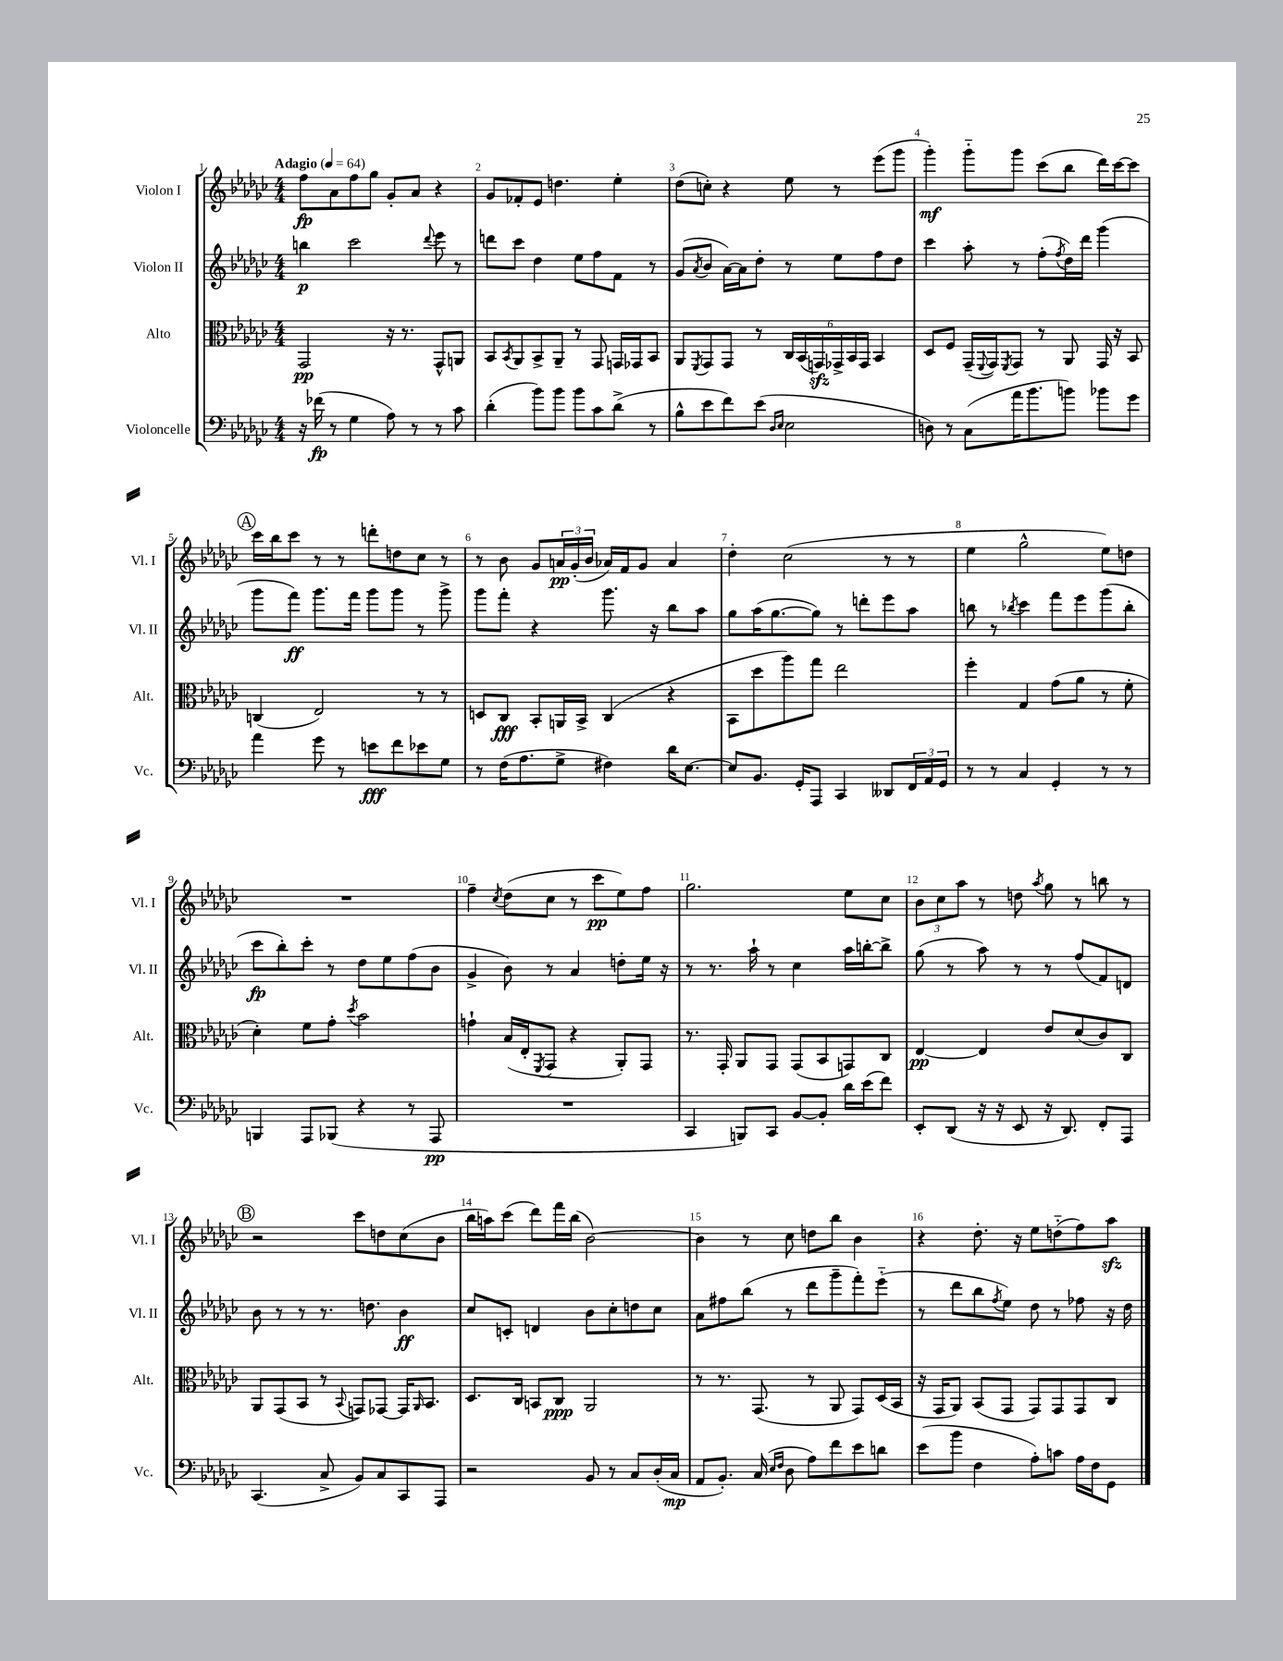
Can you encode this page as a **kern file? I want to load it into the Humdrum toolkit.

**kern	**dynam	**kern	**dynam	**kern	**dynam	**kern	**dynam
*part4	*part4	*part3	*part3	*part2	*part2	*part1	*part1
*staff4	*staff4	*staff3	*staff3	*staff2	*staff2	*staff1	*staff1
*I"Violoncelle	*	*I"Alto	*	*I"Violon II	*	*I"Violon I	*
*I'Vc.	*	*I'Alt.	*	*I'Vl. II	*	*I'Vl. I	*
*clefF4	*	*clefC3	*	*clefG2	*	*clefG2	*
*k[b-e-a-d-g-c-]	*	*k[b-e-a-d-g-c-]	*	*k[b-e-a-d-g-c-]	*	*k[b-e-a-d-g-c-]	*
*M4/4	*	*M4/4	*	*M4/4	*	*M4/4	*
*MM64	*	*MM64	*	*MM64	*	*MM64	*
=1	=1	=1	=1	=1	=1	=1	=1
!	!	!	!	!	!	!LO:TX:a:B:t=Adagio	!
16r	.	2GG-/	pp	4bbn\	p	8ff\L	fp
(16f-X\	fp	.	.	.	.	.	.
8r	.	.	.	.	.	8a-\	.
4G-\	.	.	.	2ccc-\	.	8ff\	.
.	.	.	.	.	.	8gg-\J	.
8A-\)	.	16r	.	.	.	8g-'/L	.
.	.	8.r	.	.	.	.	.
8r	.	.	.	.	.	8a-/J	.
.	.	.	.	8qqddd-/	.	.	.
8r	.	8GG-^^/L	.	8eee-\	.	4r	.
8c-\	.	8AAn/J	.	8r	.	.	.
=2	=2	=2	=2	=2	=2	=2	=2
(4d-'\	.	8BB-/L	.	8dddn\L	.	8g-/L	.
.	.	8qBB-/	.	.	.	.	.
.	.	8AA-/	.	8ccc-\J	.	8f-X'/	.
8b-\L)	.	8BB-^/	.	4dd-\	.	8e-/J	.
8b-\J	.	8AA-~/J	.	.	.	4.ddn\	.
8b-\L	.	8r	.	8ee-\L	.	.	.
8c-\	.	8GG-/	.	8ff\	.	.	.
(8d-^\J	.	16GGn/LL	.	8f\J	.	4ee-'\	.
.	.	16GG-X/J	.	.	.	.	.
8r	.	8BB-/J	.	8r	.	.	.
=3	=3	=3	=3	=3	=3	=3	=3
8B-^^\L	.	8AA-/L	.	(8g-/L	.	(8dd-\L	.
.	.	8qFF/	.	8qa-/	.	.	.
8e-\	.	8GG-/	.	8b-/J	.	8ccn'\J)	.
8f\)	.	8GG-/J	.	[16a-\LL)	.	4r	.
.	.	.	.	16a-\J]	.	.	.
(8e-\J	.	8r	.	8dd-'\J	.	.	.
16qqD-/LL	.	.	.	.	.	.	.
16qqE-/JJ	.	.	.	.	.	.	.
2E-\	.	24C-/LL	.	8r	.	8ee-\	.
.	.	(24BB-/	.	.	.	.	.
.	.	24GGnzz/)	.	.	.	.	.
.	.	24GG-X^/	.	8ee-\L	.	8r	.
.	.	24BB-/	.	.	.	.	.
.	.	24GG-/JJ	.	.	.	.	.
.	.	4BB-/	.	8ff\	.	(8eee-\L	.
.	.	.	.	8dd-\J	.	8ggg-\J	.
=4	=4	=4	=4	=4	=4	=4	=4
8Dn\)	.	8D-/L	.	4ccc-\	.	4ggg-'\)	mf
8r	.	8F/J	.	.	.	.	.
(8C-\L	.	(16GG-~/LL	.	8aa-'\	.	8ggg-\L	.
.	.	8qqFF/	.	.	.	.	.
.	.	16GG-/J)	.	.	.	.	.
.	.	8qFF/	.	.	.	.	.
16a-\K	.	8GG-/J	.	8r	.	8ggg-\J	.
8.b-\	.	.	.	.	.	.	.
.	.	8r	.	(8ff'\L	.	(8ccc-\L	.
.	.	.	.	8qff/	.	.	.
8bn\J)	.	8AA-/	.	16dd-\L)	.	8bb-\J	.
.	.	.	.	16ddd-\JJ	.	.	.
8b-X\L	.	16GG-/	.	(4ggg-\	.	16ddd-\LL)	.
.	.	16r	.	.	.	[16ccc-\J	.
8g-\J	.	8BB-/	.	.	.	8ccc-\J]	.
!!LO:LB:g=z
!!LO:REH:place=s1:t=A
=5	=5	=5	=5	=5	=5	=5	=5
4a-\	.	(4Cn/	.	8ggg-\L	.	16ccc-\LL	.
.	.	.	.	.	.	16bb-\J	.
.	.	.	.	8fff\J)	ff	8ccc-\J	.
8g-\	.	2E-/)	.	8.ggg-\L	.	8r	.
8r	.	.	.	.	.	8r	.
.	.	.	.	16fff\Jk	.	.	.
8en\L	fff	.	.	8ggg-\L	.	8dddn'\L	.
8f\	.	.	.	8ggg-\J	.	8ddn\	.
8e-X\	.	8r	.	8r	.	8cc-\J	.
8G-\J	.	8r	.	8ggg-^\	.	8r	.
=6	=6	=6	=6	=6	=6	=6	=6
8r	.	8Dn/L	.	8ggg-\L	.	8r	.
(16F\KL	.	8C-/J	fff	8fff'\J	.	8b-\	.
8.A-\	.	.	.	.	.	.	.
.	.	8BB-'/L	.	4r	.	8g-/L	.
8G-^\J	.	16AAn/L	.	.	.	24an/L	pp
.	.	.	.	.	.	(24g-'/	.
.	.	16BB-^/JJ	.	.	.	.	.
.	.	.	.	.	.	24b-/JJ	.
4F#X\)	.	(4C-/	.	8.ggg-\	.	16a-X/LL)	.
.	.	.	.	.	.	16f/J	.
.	.	.	.	.	.	8g-/J	.
.	.	.	.	16r	.	.	.
16d-\KL	.	4r	.	8bb-\L	.	4a-/	.
[8.E-\J	.	.	.	.	.	.	.
.	.	.	.	8aa-\J	.	.	.
=7	=7	=7	=7	=7	=7	=7	=7
8E-/L]	.	8BB-\L	.	8gg-\L	.	4dd-'\	.
8.BB-/J	.	8dd-\	.	(16aa-\K	.	.	.
.	.	.	.	[8.gg-\	.	.	.
.	.	8aa-\)	.	.	.	(2cc-\	.
16GG-'/KL	.	.	.	.	.	.	.
8AAA-/J	.	8gg-\J	.	8gg-\J])	.	.	.
4CC-/	.	2ee-\	.	8r	.	.	.
.	.	.	.	8dddn'\L	.	.	.
8DD--X/L	.	.	.	8eee-\	.	8r	.
24FF/L	.	.	.	8aa-\J	.	8r	.
24AA-/	.	.	.	.	.	.	.
24GG-/JJ	.	.	.	.	.	.	.
=8	=8	=8	=8	=8	=8	=8	=8
8r	.	4ff'\	.	8bbn\	.	4ee-\	.
8r	.	.	.	8r	.	.	.
.	.	.	.	8qbb-X/	.	.	.
4C-/	.	4G-/	.	4ccc-\	.	2gg-^^\	.
4GG-'/	.	(8g-\L	.	8fff\L	.	.	.
.	.	8a-\J	.	8eee-\	.	.	.
8r	.	8r	.	(8ggg-\	.	8ee-\L)	.
8r	.	8f'\	.	8bb-'\J	.	8ddn\J	.
!!LO:LB:g=z
=9	=9	=9	=9	=9	=9	=9	=9
4BBBn/	.	4d-'\)	.	8ccc-\L	fp	1r	.
.	.	.	.	8bb-'\)	.	.	.
8AAA-/L	.	8f\L	.	8ccc-'\J	.	.	.
(8BBB-X/J	.	8g-'\J	.	8r	.	.	.
.	.	8qdd-/	.	.	.	.	.
4r	.	2b-\	.	8dd-\L	.	.	.
.	.	.	.	8ee-\	.	.	.
8r	.	.	.	(8ff\	.	.	.
8AAA-/	pp	.	.	8b-\J	.	.	.
=10	=10	=10	=10	=10	=10	=10	=10
1r	.	4gn`\	.	4g-^/	.	4ff~\	.
.	.	.	.	.	.	8qcc-/	.
.	.	(16B-/LL	.	8b-\)	.	(8dd-\L	.
.	.	16E-'/J	.	.	.	.	.
.	.	8qFF/	.	.	.	.	.
.	.	8GG-/J	.	8r	.	8cc-\J	.
.	.	4r	.	4a-/	.	8r	.
.	.	.	.	.	.	8ccc-\L	pp
.	.	8AA-'/L)	.	8ddn'\L	.	8ee-\)	.
.	.	8GG-/J	.	16ee-\Jk	.	8ff\J	.
.	.	.	.	16r	.	.	.
=11	=11	=11	=11	=11	=11	=11	=11
4CC-/	.	8.r	.	8r	.	2.gg-\	.
.	.	.	.	8.r	.	.	.
.	.	16GG-'/	.	.	.	.	.
8BBBn/L)	.	8AA-/L	.	.	.	.	.
.	.	.	.	16aa-`\	.	.	.
8CC-/J	.	8GG-/J	.	8r	.	.	.
[8BB-/L	.	(8GG-/L	.	4cc-\	.	.	.
8BB-'/J]	.	8BB-/	.	.	.	.	.
16d-\LL	.	8GGn/)	.	16aa-\LL	.	8ee-\L	.
(16e-\J	.	.	.	[16bbn'\J	.	.	.
8f\J)	.	8C-/J	.	8bb^\J]	.	8cc-\J	.
=12	=12	=12	=12	=12	=12	=12	=12
8EE-'/L	.	[4E-/	pp	(8gg-\	.	12b-\L	.
.	.	.	.	.	.	12cc-\	.
(8DD-/J	.	.	.	8r	.	.	.
.	.	.	.	.	.	12aa-\J	.
16r	.	4E-/]	.	8aa-\)	.	8r	.
16r	.	.	.	.	.	.	.
8EE-/	.	.	.	8r	.	8ddn\	.
.	.	.	.	.	.	8qaa-/	.
16r	.	8e-/L	.	8r	.	8gg-\	.
8.DD-/)	.	.	.	.	.	.	.
.	.	(8d-/	.	(8ff/L	.	8r	.
8FF'/L	.	8c-/)	.	8f/)	.	8bbn\	.
8AAA-/J	.	8C-/J	.	8dn/J	.	8r	.
!!LO:LB:g=z
!!LO:REH:place=s1:t=B
=13	=13	=13	=13	=13	=13	=13	=13
(4.CC-/	.	8AA-/L	.	8b-\	.	2r	.
.	.	(8GG-/	.	8r	.	.	.
.	.	8BB-/J	.	8r	.	.	.
8C-^/	.	8r	.	8.r	.	.	.
.	.	8qqBB-/	.	.	.	.	.
8BB-/L)	.	8GGn/L)	.	.	.	8ccc-\L	.
.	.	.	.	8.ddn\	.	.	.
8C-/	.	[8GG-X/J	.	.	.	8ddn\	.
8CC-/	.	16GG-/KL]	.	4b-\	ff	(8cc-\	.
.	.	16qqAA-/	.	.	.	.	.
.	.	8.BB-/J	.	.	.	.	.
8AAA-/J	.	.	.	.	.	8b-\J	.
=14	=14	=14	=14	=14	=14	=14	=14
2r	.	8.D-/L	.	8cc-/L	.	16bb-\LL	.
.	.	.	.	.	.	16aan\J)	.
.	.	.	.	8cn'/J	.	(8ccc-\J	.
.	.	16C-/Jk	.	.	.	.	.
.	.	8BBn/L	.	4dn/	.	8ddd-\L)	.
.	.	8C-/J	ppp	.	.	16fff\L	.
.	.	.	.	.	.	(16bb-\JJ	.
8BB-/	.	2AA-/	.	8b-\L	.	[2b-\)	.
8r	.	.	.	8cc-'\	.	.	.
8C-/L	.	.	.	8ddn\	.	.	.
(16D-'/L	.	.	.	8cc-\J	.	.	.
16C-/JJ	mp	.	.	.	.	.	.
=15	=15	=15	=15	=15	=15	=15	=15
8AA-/L	.	8r	.	8a-\L	.	4b-\]	.
8.BB-'/J)	.	8.r	.	8ff#X\	.	.	.
.	.	.	.	(8bb-\J	.	8r	.
(16C-/	.	(8.GG-/	.	.	.	.	.
16qqE-/LL	.	.	.	.	.	.	.
16qqF/JJ	.	.	.	.	.	.	.
8D-\	.	.	.	8r	.	8cc-\	.
8A-\L)	.	8r	.	8ddd-\L	.	8ddn\L	.
8f\	.	8AA-/	.	8ggg-~\	.	8bb-\J	.
8e-\	.	8GG-/L)	.	8fff'\)	.	4b-\	.
8dn\J	.	(16D-/L	.	(8eee-\J	.	.	.
.	.	16BB-/JJ	.	.	.	.	.
=16	=16	=16	=16	=16	=16	=16	=16
(8e-\L	.	16r	.	8r	.	4r	.
.	.	16GG-/KL	.	.	.	.	.
8b-\J	.	8AA-/J)	.	8ddd-\L	.	.	.
4F\	.	(8BB-/L	.	8bb-\	.	8.dd-'\	.
.	.	.	.	8qff/	.	.	.
.	.	8GG-/J	.	8ee-\J)	.	.	.
.	.	.	.	.	.	16r	.
8A-'\L)	.	8GG-/L)	.	8dd-\	.	8ee-\L	.
8cn\J	.	8GG-/	.	8r	.	(8ddn\	.
16A-\LL	.	8GG-/	.	8ff-X\	.	8ff\)	.
16F\J	.	.	.	.	.	.	.
8GG-\J	.	8C-/J	.	16r	.	8aa-zz\J	.
.	.	.	.	16dd-\	.	.	.
==	==	==	==	==	==	==	==
*-	*-	*-	*-	*-	*-	*-	*-
